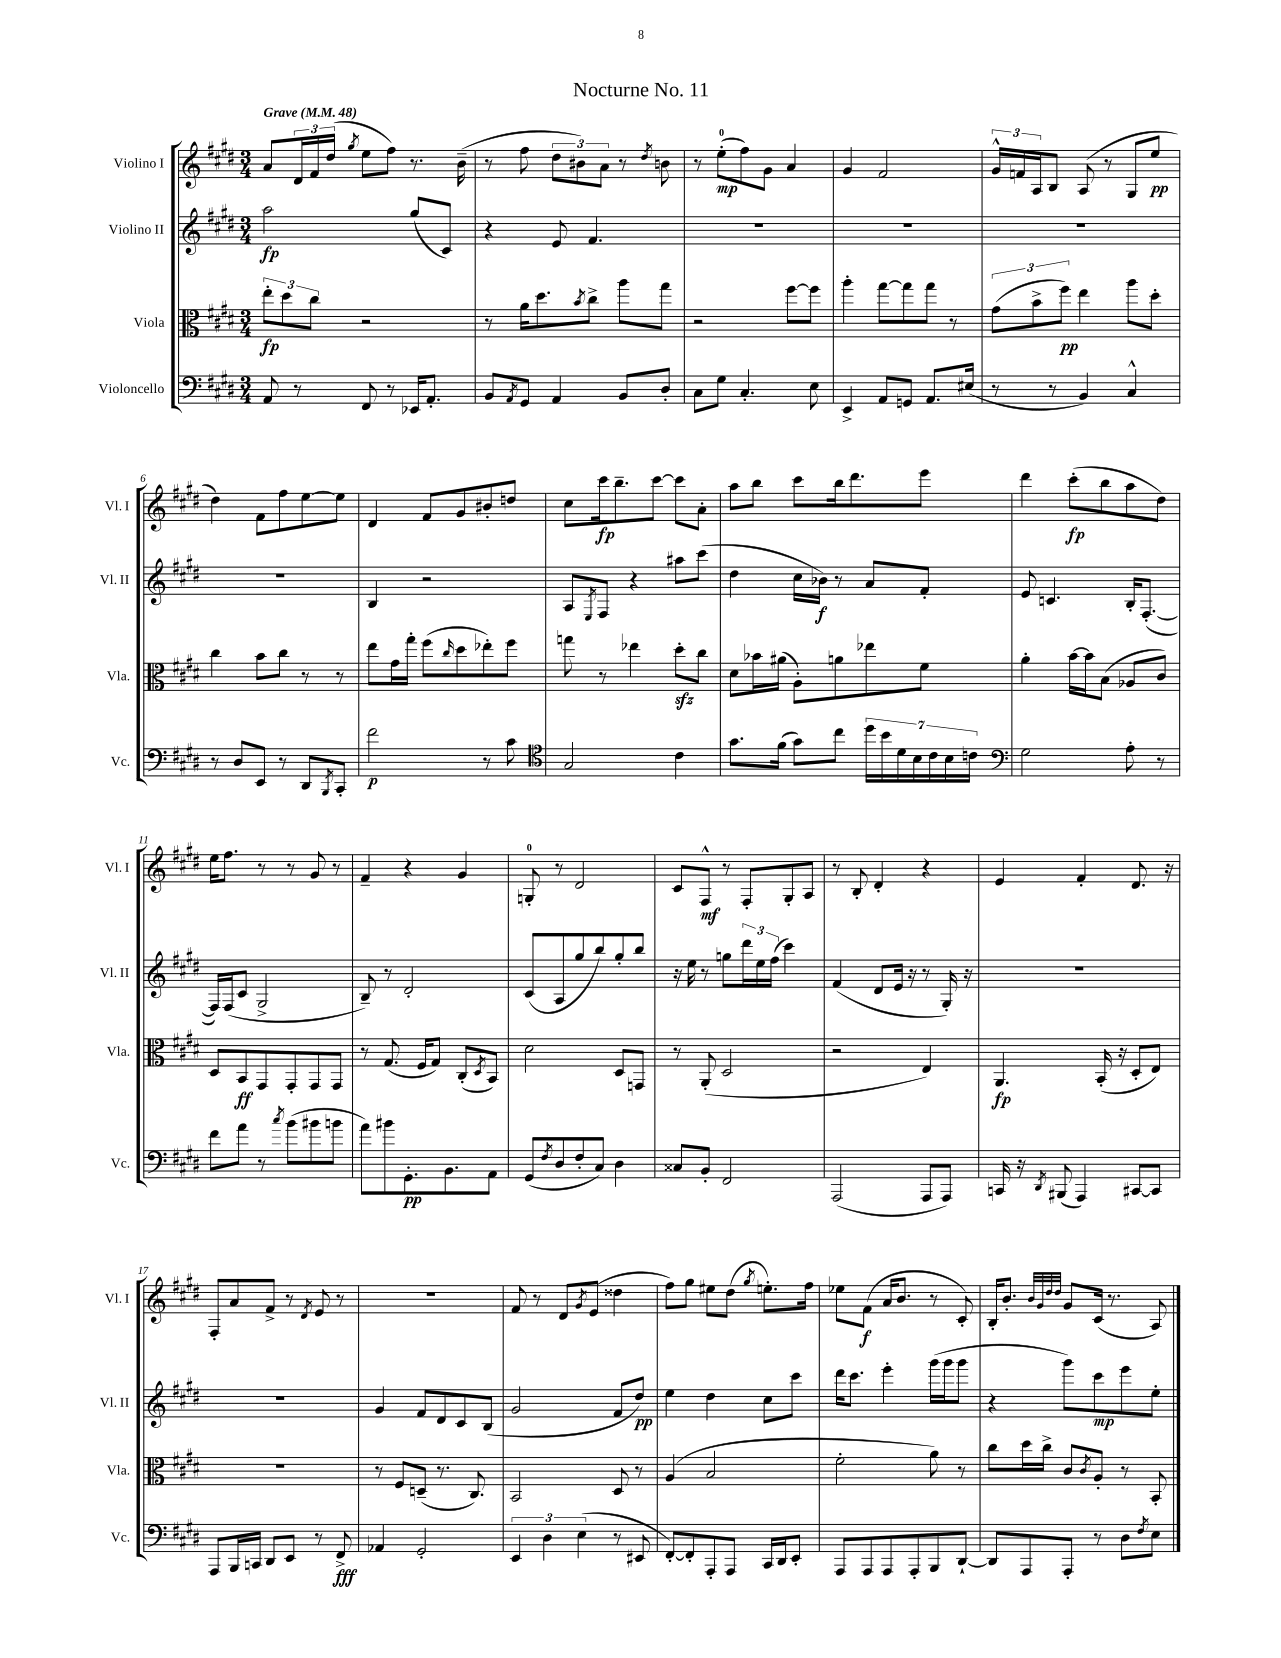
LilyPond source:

\header { title = "Nocturne No. 11" }
<<
\new StaffGroup <<
\new Staff = "s0" \with { instrumentName = "Violino I" shortInstrumentName = "Vl. I" } {
    \clef treble \key e \major \numericTimeSignature \time 3/4 \tempo "Grave" 4 = 48
    a'8 \tuplet 3/2 { dis'16 fis'16 dis''16( } \acciaccatura { gis''8 } e''8 fis''8) r8. b'16--( |
    r8 fis''8 \tuplet 3/2 { dis''8 bis'8) a'8 } r8 \acciaccatura { dis''8 } b'8 |
    r8 e''8-0-.\mp( fis''8) gis'8 a'4 |
    gis'4 fis'2 |
    \tuplet 3/2 { gis'16-^ f'16 a16 } b8 a8( r8 gis8 e''8\pp |
    dis''4) fis'8 fis''8 e''8~ e''8 |
    dis'4 fis'8 gis'8 bis'8-. d''8 |
    cis''8 cis'''16\fp b''8.-- cis'''8~ cis'''8 a'8-. |
    a''8 b''8 cis'''8 b''16 dis'''8. e'''8 |
    dis'''4 cis'''8-.\fp( b''8 a''8 dis''8) |
    e''16 fis''8. r8 r8 gis'8 r8 |
    fis'4-- r4 gis'4 |
    g8-0-. r8 dis'2 |
    cis'8 fis8-^\mf r8 fis8-. gis8-. a8 |
    r8 b8-. dis'4-. r4 |
    e'4 fis'4-. dis'8. r16 |
    fis8-. a'8 fis'8-> r8 \acciaccatura { dis'8 } e'8 r8 |
    R2. |
    fis'8 r8 dis'8 \acciaccatura { gis'8 } e'8( disis''4 |
    fis''8) gis''8 eis''8 dis''8( \acciaccatura { gis''8 } e''8.-.) fis''16 |
    ees''8 fis'8\f( a'16 b'8. r8 cis'8-.) |
    b16-. b'8.-. \grace { b'32 gis'32 dis''32 dis''32 } gis'8 cis'16( r8. a8) \bar "|." |
}
\new Staff = "s1" \with { instrumentName = "Violino II" shortInstrumentName = "Vl. II" } {
    \clef treble \key e \major \numericTimeSignature \time 3/4
    a''2\fp gis''8( cis'8) |
    r4 e'8 fis'4. |
    R2. |
    R2. |
    R2. |
    R2. |
    b4 r2 |
    a8 \acciaccatura { e8 } fis8 r4 ais''8 cis'''8( |
    dis''4 cis''16 bes'16\f) r8 a'8 fis'8-. |
    e'8 c'4. b16-. fis8.~-.( |
    fis16) fis16( cis'8 gis2-> |
    b8--) r8 dis'2-. |
    cis'8( a8 gis''8 b''8) gis''8-. b''8 |
    r16 e''16 r8 g''8 \tuplet 3/2 { dis'''16 e''16 fis''16( } cis'''4) |
    fis'4( dis'8 e'16 r16 r8 gis16-.) r16 |
    R2. |
    R2. |
    gis'4 fis'8 dis'8 cis'8 b8( |
    gis'2 fis'8 dis''8\pp) |
    e''4 dis''4 cis''8 cis'''8 |
    dis'''16 cis'''8. e'''4-. gis'''16( gis'''16 gis'''8 |
    r4 gis'''8) cis'''8\mp e'''8 e''8-. \bar "|." |
}
\new Staff = "s2" \with { instrumentName = "Viola" shortInstrumentName = "Vla." } {
    \clef alto \key e \major \numericTimeSignature \time 3/4
    \tuplet 3/2 { e''8-.\fp dis''8 cis''8 } r2 |
    r8 a'16 dis''8. \acciaccatura { b'8 } cis''8-> a''8 gis''8 |
    r2 fis''8~ fis''8 |
    a''4-. gis''8~ gis''8 gis''8 r8 |
    \tuplet 3/2 { gis'8( b'8-> fis''8\pp) } e''4 a''8 dis''8-. |
    cis''4 b'8 cis''8 r8 r8 |
    e''8 gis'16 gis''16-. fis''8( \grace { cis''16 } dis''8 ees''8-.) fis''8 |
    g''8 r8 ees''4 dis''8-.\sfz cis''8 |
    dis'8 bes'16 ais'16( a8-.) a'8 ees''8 fis'8 |
    a'4-. b'16~ b'16 b8( aes8 cis'8) |
    dis8 b,8\ff gis,8 gis,8-. gis,8 gis,8 |
    r8 gis8.( fis16 gis8) cis8-.( \acciaccatura { dis8 } b,8) |
    dis'2 dis8 g,8 |
    r8 a,8-.( dis2 |
    r2 e4) |
    a,4.\fp b,16-.( r16 dis8-. e8) |
    R2. |
    r8 fis8 d8--( r8. cis8.) |
    b,2 dis8 r8 |
    a4( b2 |
    fis'2-. a'8) r8 |
    cis''8 dis''16 cis''16-> cis'8 \acciaccatura { cis'8 } a8-. r8 b,8-. \bar "|." |
}
\new Staff = "s3" \with { instrumentName = "Violoncello" shortInstrumentName = "Vc." } {
    \clef bass \key e \major \numericTimeSignature \time 3/4
    a,8 r8 fis,8 r8 ees,16 a,8.-. |
    b,8 \acciaccatura { a,8 } gis,8 a,4 b,8 dis8-. |
    cis8 gis8 cis4.-. e8 |
    e,4-> a,8 g,8 a,8. eis16( |
    r8 r8 b,4) cis4-^ |
    r8 dis8 e,8 r8 dis,8 \acciaccatura { b,,8 } cis,8-. |
    fis'2\p r8 cis'8 |
    \clef tenor gis2 cis'4 |
    gis'8. fis'16( gis'8) cis''8 \tuplet 7/4 { dis''16 b'16 dis'16 b16 cis'16 b16 c'16 } |
    \clef bass gis2 a8-. r8 |
    fis'8 a'8 r8 \acciaccatura { cis''8 } b'8( bis'8 b'8 |
    a'8) bis'8 gis,8.-.\pp b,8. a,8 |
    gis,8( \acciaccatura { fis8 } dis8 fis8-. cis8) dis4 |
    cisis8 b,8-. fis,2 |
    a,,2( a,,8 a,,8) |
    c,16 r16 \acciaccatura { dis,8 } bis,,8( a,,4) cis,8~ cis,8 |
    a,,8 b,,16 c,16 dis,8 e,8 r8 fis,8->\fff |
    aes,4 gis,2-. |
    \tuplet 3/2 { e,4 dis4 e4( } r8 eis,8 |
    fis,8~-.) fis,8-. a,,8-. a,,8 cis,16 dis,16 e,8-. |
    a,,8 a,,8 a,,8 a,,8-. b,,8 dis,8~-! |
    dis,8 a,,8 a,,8-. r8 dis8 \acciaccatura { fis8 } e8 \bar "|." |
}
>>
>>
